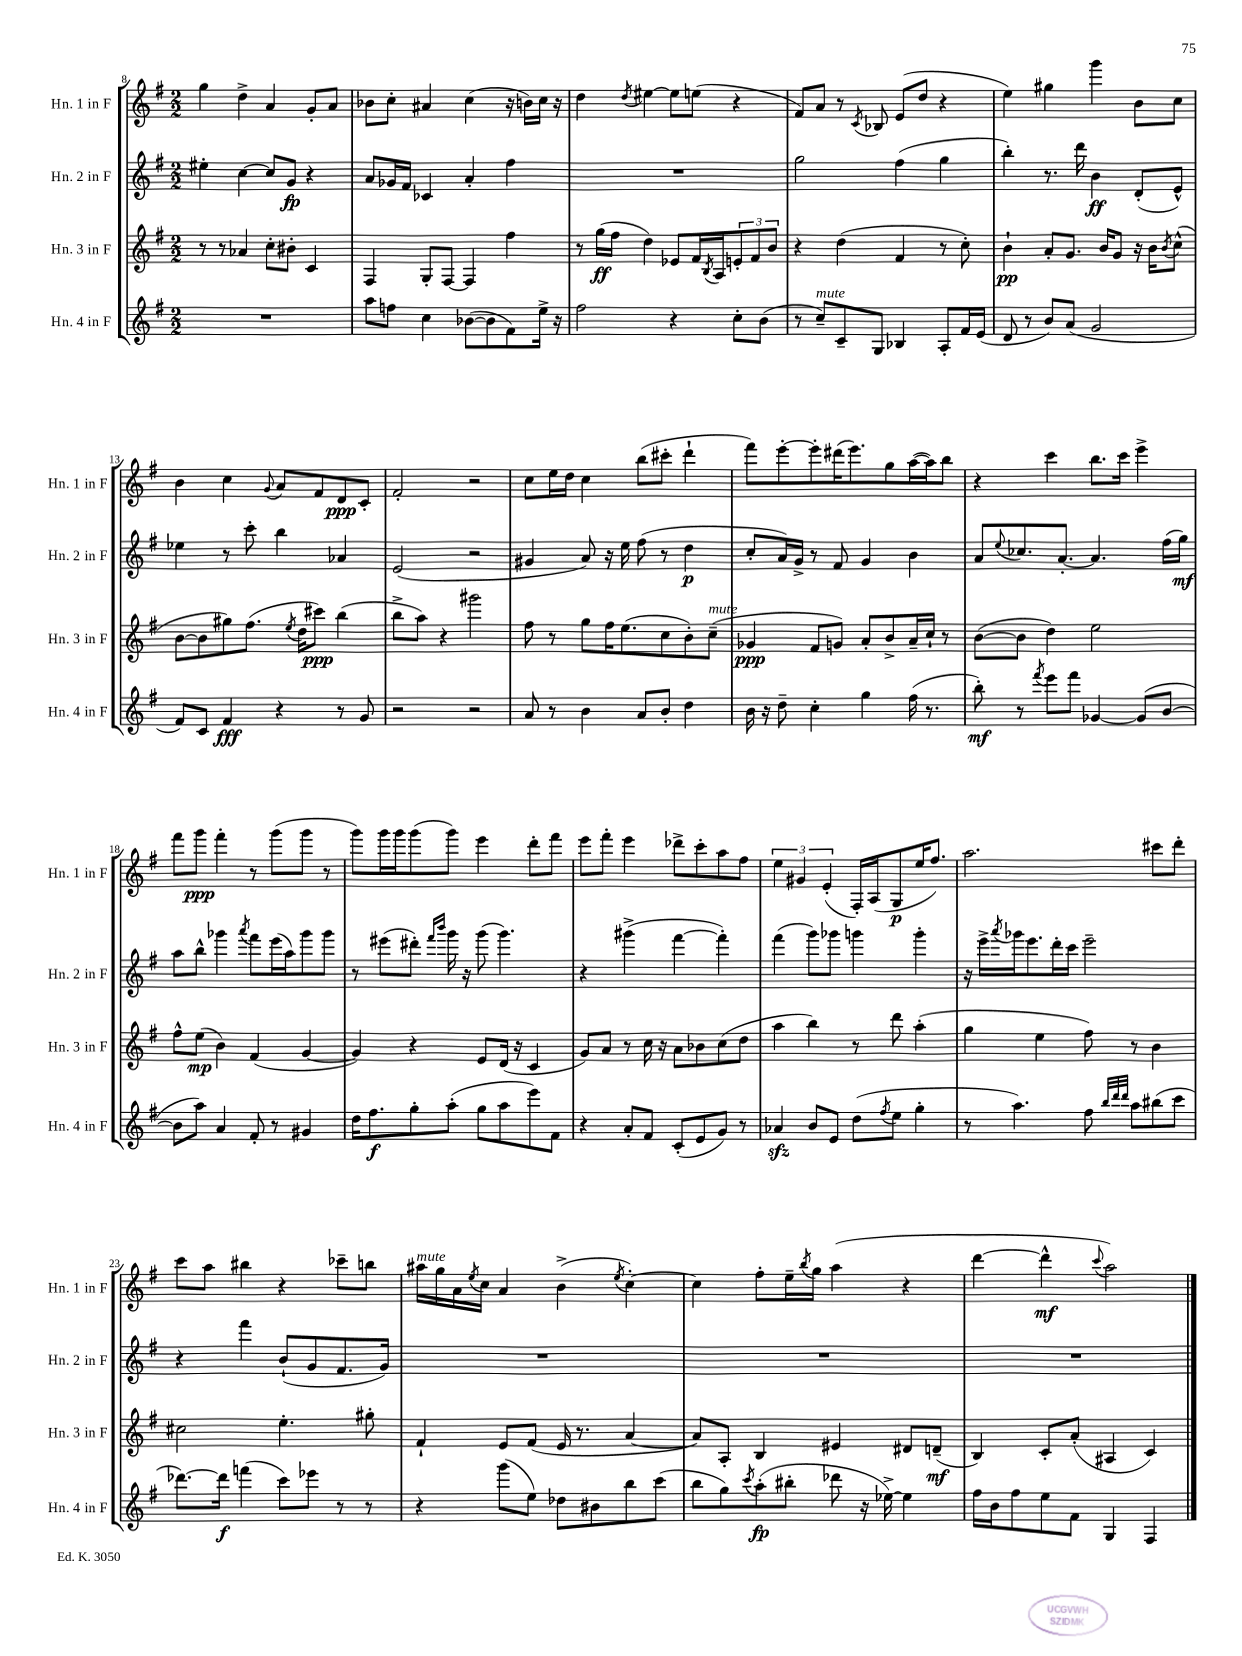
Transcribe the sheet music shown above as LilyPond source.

<<
\new StaffGroup <<
\new Staff = "s0" \with { instrumentName = "Hn. 1 in F" shortInstrumentName = "Hn. 1 in F" } {
    \clef treble \key g \major \numericTimeSignature \time 2/2
    g''4 d''4-> a'4 g'8-. a'8 |
    bes'8 c''8-. ais'4 c''4( r16 b'16) c''16 r16 |
    d''4 \acciaccatura { d''8 } eis''4~ eis''8 e''8( r4 |
    fis'8) a'8 r8 \acciaccatura { c'8 } bes8 e'8( d''8 r4 |
    e''4) gis''4 g'''4 b'8 c''8 |
    b'4 c''4 \appoggiatura { g'8 } a'8 fis'8 d'8\ppp c'8-. |
    fis'2-. r2 |
    c''8 e''16 d''16 c''4 b''8( cis'''8-. d'''4-! |
    fis'''8) e'''8~-. e'''8-. dis'''16( e'''8.) g''8 a''16~( a''16) b''8 |
    r4 c'''4 b''8. c'''16 e'''4-> |
    fis'''8 g'''8\ppp fis'''4-. r8 g'''8( g'''8 r8 |
    g'''8) g'''16 g'''16 g'''8( g'''8) e'''4 d'''8-. fis'''8 |
    e'''8 fis'''8-. e'''4 des'''8-> c'''8-. a''8 fis''8 |
    \tuplet 3/2 { e''4 gis'4 e'4-.( } fis16-.) a16( g8\p e''16 fis''8.) |
    a''2. cis'''8 d'''8-. |
    c'''8 a''8 bis''4 r4 ces'''8-- b''8 |
    ais''16^\markup { \italic "mute" } g''16 a'16 \acciaccatura { e''8 } c''16 a'4 b'4->( \acciaccatura { e''8 } c''4~-.) |
    c''4 fis''8-. e''16-- \acciaccatura { b''8 } g''16 a''4( r4 |
    d'''4~ d'''4-^\mf \appoggiatura { c'''8 } a''2) \bar "|." |
}
\new Staff = "s1" \with { instrumentName = "Hn. 2 in F" shortInstrumentName = "Hn. 2 in F" } {
    \clef treble \key g \major \numericTimeSignature \time 2/2
    eis''4-. c''4~ c''8 g'8\fp r4 |
    a'8 ges'16 fis'16 ces'4 a'4-. fis''4 |
    R1 |
    g''2 fis''4( g''4 |
    b''4-.) r8. d'''16 b'4\ff d'8-.( e'8-^) |
    ees''4 r8 c'''8-. b''4 aes'4 |
    e'2( r2 |
    gis'4 a'8) r16 e''16 fis''8( r8 d''4\p |
    c''8-. a'16) g'16-> r8 fis'8 g'4 b'4 |
    a'8 \appoggiatura { e''8 } ces''8. a'8.~-. a'4. fis''16( g''16\mf) |
    a''8 b''8-^ ges'''4 \acciaccatura { a'''8 } fis'''8 e'''16( a''16) ges'''8 ges'''8 |
    r8 eis'''8( dis'''8-.) \grace { fis'''16 b'''16 } g'''16 r16 g'''8( g'''4.) |
    r4 gis'''4->( fis'''4~ fis'''4-.) |
    fis'''4( g'''8) ges'''8 g'''4 g'''4-. |
    r16 e'''16-> \acciaccatura { a'''8 } ges'''16 e'''8. d'''16-. c'''16 e'''2-- |
    r4 fis'''4 b'8-!( g'8 fis'8. g'16) |
    R1 |
    R1 |
    R1 \bar "|." |
}
\new Staff = "s2" \with { instrumentName = "Hn. 3 in F" shortInstrumentName = "Hn. 3 in F" } {
    \clef treble \key g \major \numericTimeSignature \time 2/2
    r8 r8 aes'4 c''8-. bis'8-. c'4 |
    fis4 g8-. fis8~ fis4 fis''4 |
    r8 g''16\ff( fis''16 d''4) ees'8 fis'16 \acciaccatura { b8 } a16 \tuplet 3/2 { e'8-. fis'8 b'8 } |
    r4 d''4( fis'4 r8 c''8-.) |
    b'4-!\pp a'8-. g'8. b'16 g'8 r16 b'16 \acciaccatura { b'8 } c''8-^( |
    b'8~ b'8 gis''8) fis''8.( \acciaccatura { e''8 } d''16 cis'''8\ppp) b''4( |
    b''8-> a''8) r4 gis'''2 |
    fis''8 r8 g''8 fis''16 e''8.( c''8 b'8-.) c''8--^\markup { \italic "mute" }( |
    ges'4\ppp fis'8 g'8) a'8-. b'8-> a'16-- c''16-! r8 |
    b'8~( b'8 d''4) e''2 |
    fis''8-^ e''8\mp( b'4) fis'4( g'4~ |
    g'4) r4 e'8 d'16( r16 c'4 |
    g'8) a'8 r8 c''16 r16 a'8 bes'8 c''8( d''8 |
    a''4 b''4) r8 d'''8 a''4-.( |
    g''4 e''4 fis''8) r8 b'4 |
    cis''2 e''4.-. gis''8-. |
    fis'4-! e'8 fis'8( e'16 r8. a'4~ |
    a'8) a8-. b4 eis'4 dis'8 d'8--\mf( |
    b4) c'8-. a'8-.( ais4 c'4) \bar "|." |
}
\new Staff = "s3" \with { instrumentName = "Hn. 4 in F" shortInstrumentName = "Hn. 4 in F" } {
    \clef treble \key g \major \numericTimeSignature \time 2/2
    R1 |
    a''8 f''8 c''4 bes'8~( bes'8 fis'8) e''16-> r16 |
    fis''2 r4 c''8-. b'8( |
    r8 c''8--^\markup { \italic "mute" }) c'8-- g8 bes4 a8-. fis'16 e'16( |
    d'8 r8 b'8) a'8( g'2 |
    fis'8) c'8 fis'4\fff r4 r8 g'8 |
    r2 r2 |
    a'8 r8 b'4 a'8 b'8-. d''4 |
    b'16 r16 d''8-- c''4-. g''4 fis''16( r8. |
    b''8-.\mf) r8 \acciaccatura { fis'''8 } e'''8 fis'''8 ges'4~ ges'8( b'8~ |
    b'8 a''8) a'4 fis'8-. r8 gis'4 |
    d''16 fis''8.\f g''8-. a''8-.( g''8 a''8 e'''8) fis'8 |
    r4 a'8-. fis'8 c'8-.( e'8 g'8) r8 |
    aes'4\sfz b'8 e'8 d''8( \acciaccatura { fis''8 } e''8 g''4-. |
    r8 a''4.) fis''8 \grace { b''32 d'''32 d'''32 } a''8 bis''8( c'''8 |
    des'''8.~) des'''16\f f'''4( c'''8) ees'''8 r8 r8 |
    r4 g'''8( e''8) des''8 bis'8 b''8 c'''8( |
    b''8 g''8) \acciaccatura { c'''8 } a''8-.\fp( bis''8-. des'''8 r16 ees''16~->) ees''4 |
    fis''16 b'16 fis''8 e''8 fis'8 g4 fis4 \bar "|." |
}
>>
>>
\layout { \context { \Score currentBarNumber = #8 } }
